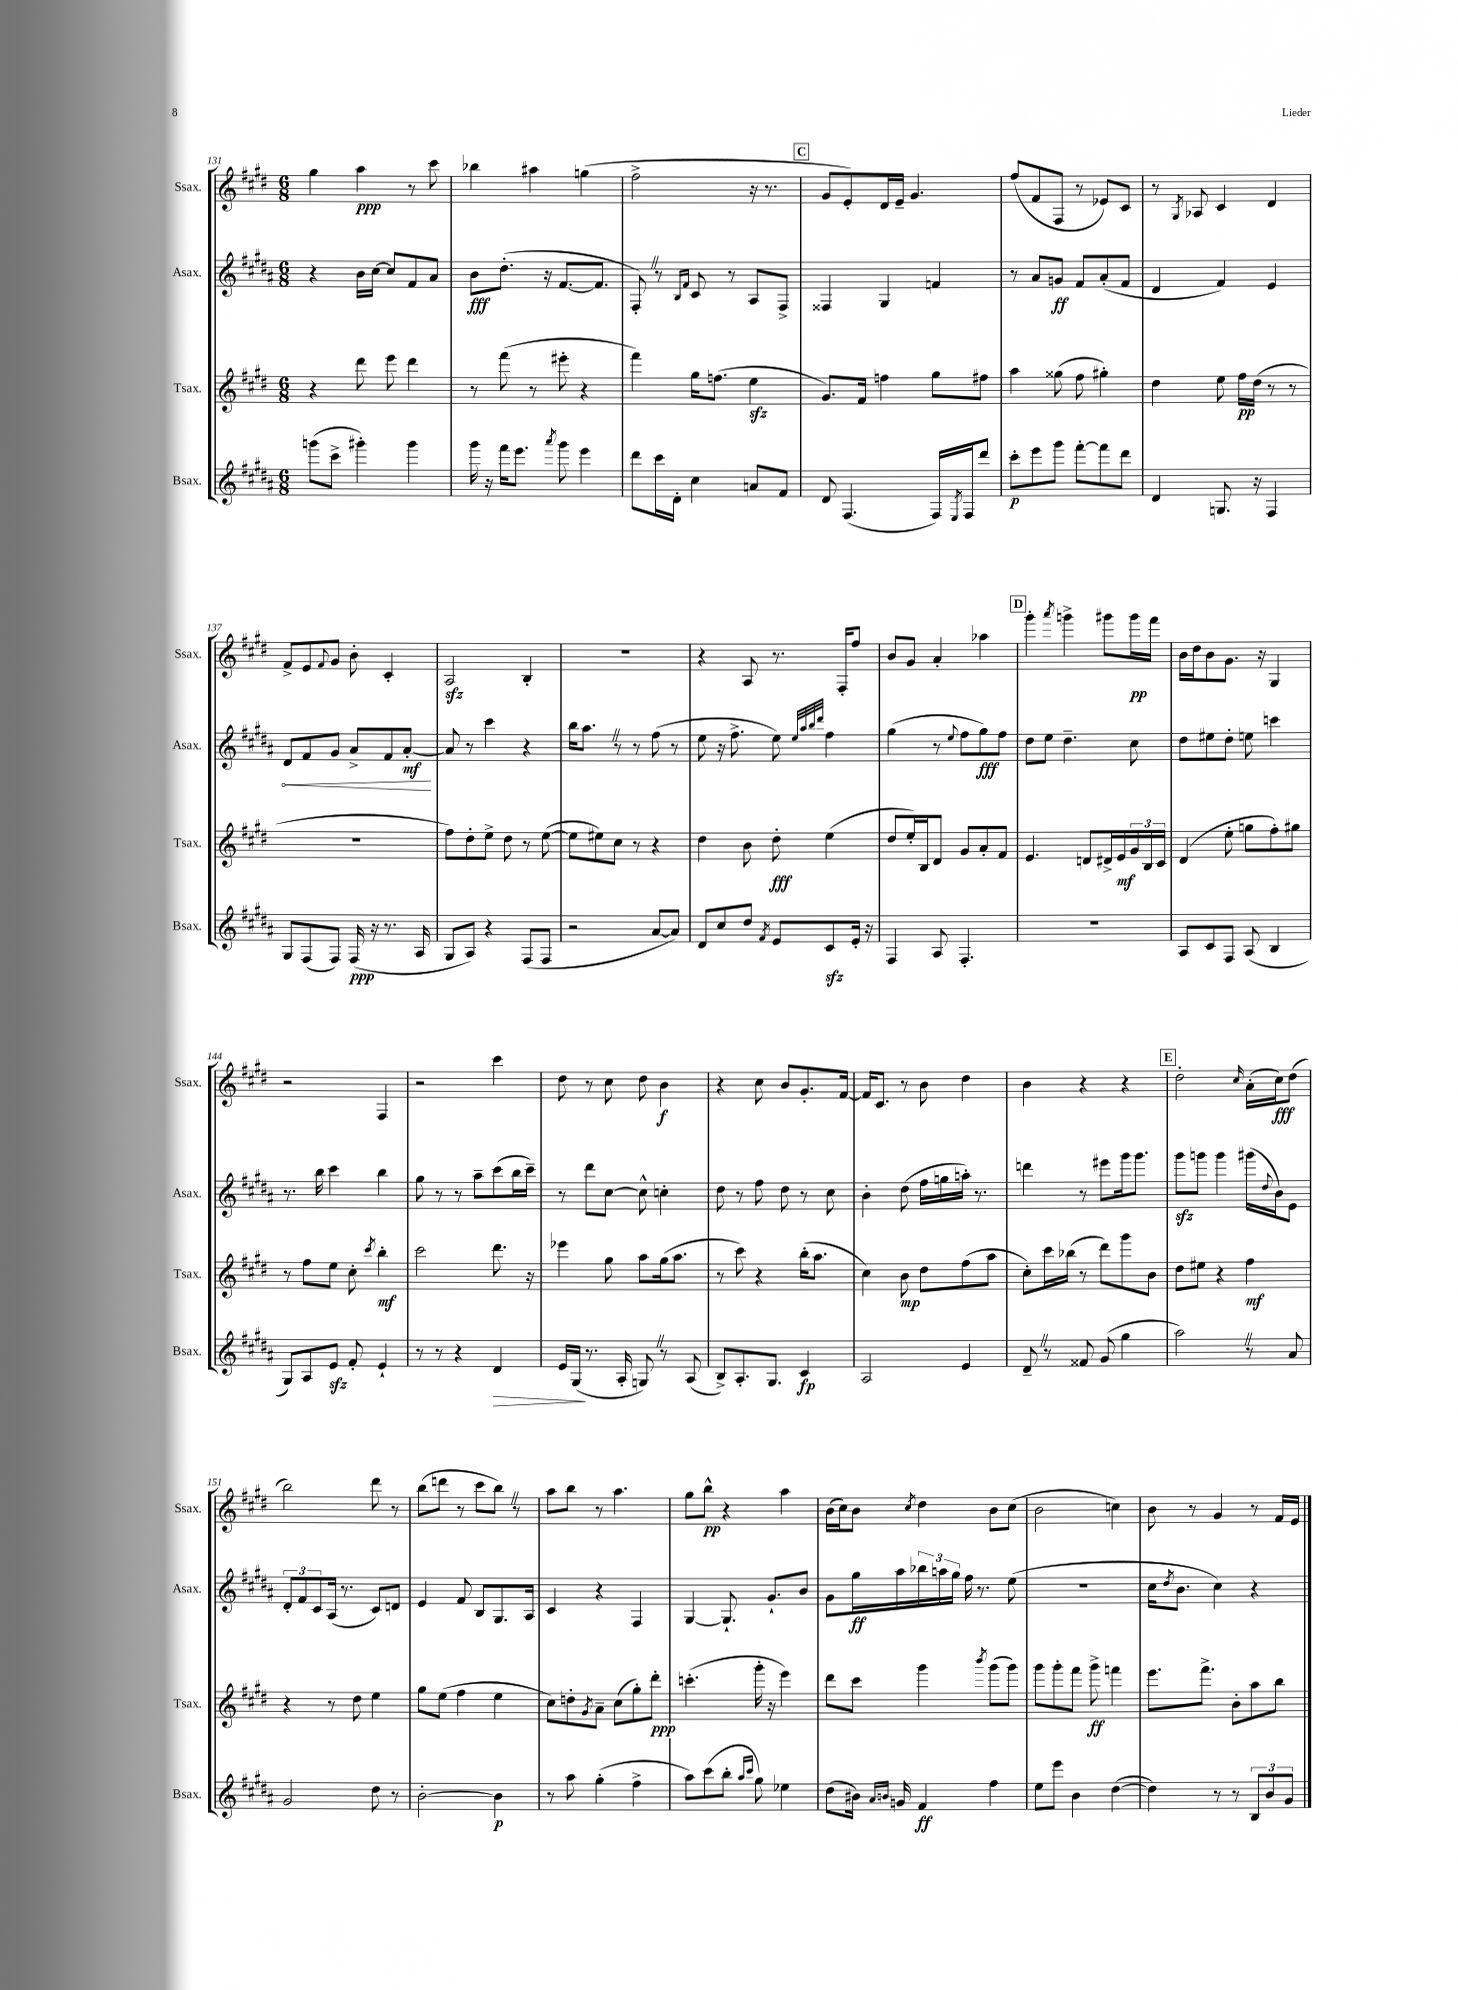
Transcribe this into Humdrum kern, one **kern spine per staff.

**kern	**dynam	**kern	**dynam	**kern	**dynam	**kern	**dynam
*part4	*part4	*part3	*part3	*part2	*part2	*part1	*part1
*staff4	*staff4	*staff3	*staff3	*staff2	*staff2	*staff1	*staff1
*I"Bsax.	*	*I"Tsax.	*	*I"Asax.	*	*I"Ssax.	*
*I'Bsax.	*	*I'Tsax.	*	*I'Asax.	*	*I'Ssax.	*
*clefG2	*	*clefG2	*	*clefG2	*	*clefG2	*
*k[f#c#g#d#a#]	*	*k[f#c#g#d#]	*	*k[f#c#g#d#a#]	*	*k[f#c#g#d#]	*
*M6/8	*	*M6/8	*	*M6/8	*	*M6/8	*
=131	=131	=131	=131	=131	=131	=131	=131
(8gggn\L	.	4r	.	4r	.	4gg#\	.
8ccc#^\J	.	.	.	.	.	.	.
4ggg#X'\)	.	8ddd#\	.	16b\LL	.	4aa\	ppp
.	.	.	.	[16cc#\JJ	.	.	.
.	.	8eee\	.	8cc#/L]	.	.	.
4ggg#\	.	4ddd#\	.	8f#/	.	8r	.
.	.	.	.	8a#/J	.	8ccc#\	.
=132	=132	=132	=132	=132	=132	=132	=132
16ggg#\	.	8r	.	8b\L	fff	4bb-X\	.
16r	.	.	.	.	.	.	.
16fff#\KL	.	(8fff#\	.	(8.dd#'\J	.	.	.
8.eee\J	.	.	.	.	.	.	.
.	.	8r	.	.	.	4aa#X\	.
.	.	.	.	16r	.	.	.
8qaaa#/	.	.	.	.	.	.	.
8ggg#\	.	8eee#X'\	.	[8.f#/L	.	.	.
4eee\	.	4r	.	.	.	(4ggn\	.
.	.	.	.	8.f#/J]	.	.	.
=133	=133	=133	=133	=133	=133	=133	=133
8ddd#\L	.	4fff#\)	.	8F#'Z/)	.	2ff#^\	.
16ccc#\L	.	.	.	8r	.	.	.
16d#'\JJ	.	.	.	.	.	.	.
.	.	.	.	16qqB/LL	.	.	.
.	.	.	.	16qqf#/JJ	.	.	.
4cc#\	.	16gg#\KL	.	8c#/	.	.	.
.	.	(8.ffn\J	.	.	.	.	.
.	.	.	.	8r	.	.	.
8an/L	.	4eezz\	.	8A#/L	.	16r	.
.	.	.	.	.	.	8.r	.
8f#/J	.	.	.	8F#^/J	.	.	.
!!LO:REH:place=s1:t=C
=134	=134	=134	=134	=134	=134	=134	=134
8d#/	.	8.g#/L)	.	4F##X/	.	8g#/L	.
(4.F#/	.	.	.	.	.	8e'/)	.
.	.	16f#/Jk	.	.	.	.	.
.	.	4ffn\	.	4G#/	.	16d#/L	.
.	.	.	.	.	.	16e~/JJ	.
.	.	.	.	.	.	4.g#/	.
16F#/LL)	.	8gg#\L	.	4fn/	.	.	.
8qE/	.	.	.	.	.	.	.
16F#/J	.	.	.	.	.	.	.
8ddd#/J	.	8ff#X\J	.	.	.	.	.
=135	=135	=135	=135	=135	=135	=135	=135
8ccc#'\L	p	4aa\	.	8r	.	(8ff#/L	.
8eee\	.	.	.	8a#/L	.	8f#/	.
8ggg#\J	.	(8gg##X\	.	8gn/J	ff	8F#/J	.
[8fff#'\L	.	8ff#\	.	8f#/L	.	8r	.
8fff#\]	.	4gg#X'\)	.	(8a#'/	.	8e-X/L)	.
8ddd#\J	.	.	.	8f#/J	.	8c#/J	.
=136	=136	=136	=136	=136	=136	=136	=136
4d#/	.	4dd#\	.	4d#/	.	8r	.
.	.	.	.	.	.	8qG#/	.
.	.	.	.	.	.	8A-X/	.
8.Gn/	.	8ee\	.	4f#/)	.	4c#/	.
.	.	16ff#\LL	pp	.	.	.	.
16r	.	(16dd#\JJ	.	.	.	.	.
4F#/	.	8r	.	4e/	.	4d#/	.
.	.	8r	.	.	.	.	.
!!LO:LB:g=z
=137	=137	=137	=137	=137	=137	=137	=137
!	!	!	!	!	!LO:HP:b	!	!
8G#/L	.	2.r	.	8d#/L	<	8f#^/L	.
(8F#/	.	.	.	8f#/	.	8e/	.
.	.	.	.	.	.	8qqf#/	.
8F#/J)	.	.	.	8g#/J	.	8g#/J	.
(16F#/	ppp	.	.	8a#^/L	.	8b'\	.
16r	.	.	.	.	.	.	.
8.r	.	.	.	8f#/	.	4c#'/	.
.	.	.	.	[8a#'/J	mf	.	.
16A#/	.	.	.	.	.	.	.
.	.	.	.	.	[	.	.
=138	=138	=138	=138	=138	=138	=138	=138
8G#/L	.	8ff#\L)	.	8a#/]	.	2Azz/	.
8A#/J)	.	8dd#'\	.	8r	.	.	.
4r	.	8ee^\J	.	4ccc#\	.	.	.
.	.	8dd#\	.	.	.	.	.
(8F#/L	.	8r	.	4r	.	4B'/	.
8F#/J	.	([8ee\	.	.	.	.	.
=139	=139	=139	=139	=139	=139	=139	=139
2r	.	8ee\L]	.	16bb\KL	.	2.r	.
.	.	.	.	8.aa#Z\J	.	.	.
.	.	8ee#X\)	.	.	.	.	.
.	.	8cc#\J	.	8r	.	.	.
.	.	8r	.	8r	.	.	.
[8a#/L	.	4r	.	(8ff#\	.	.	.
8a#/J])	.	.	.	8r	.	.	.
=140	=140	=140	=140	=140	=140	=140	=140
8d#/L	.	4dd#\	.	8ee\	.	4r	.
8cc#/	.	.	.	16r	.	.	.
.	.	.	.	8.ff#^\	.	.	.
8dd#/J	.	8b\	.	.	.	8A/	.
8qf#/	.	.	.	.	.	.	.
8e/L	.	8dd#'\	fff	8ee\)	.	8.r	.
.	.	.	.	32qqee/LLL	.	.	.
.	.	.	.	32qqaa#/	.	.	.
.	.	.	.	32qqbb/	.	.	.
.	.	.	.	32qqddd#/JJJ	.	.	.
8c#zz/	.	(4ee\	.	4ff#\	.	.	.
.	.	.	.	.	.	16F#'/KL	.
16e'/Jk	.	.	.	.	.	8ff#/J	.
16r	.	.	.	.	.	.	.
=141	=141	=141	=141	=141	=141	=141	=141
4F#/	.	8dd#/L	.	(4gg#\	.	8b/L	.
.	.	16ee'/L)	.	.	.	8g#/J	.
.	.	16B/J	.	.	.	.	.
8A#/	.	8d#/J	.	8r	.	4a'/	.
.	.	.	.	8qqee/	.	.	.
4.F#'/	.	8g#/L	.	8ff#\L	.	.	.
.	.	8a'/	.	8gg#\)	fff	4aa-X\	.
.	.	8f#/J	.	8ff#\J	.	.	.
!!LO:REH:place=s1:t=D
=142	=142	=142	=142	=142	=142	=142	=142
2.r	.	4.e/	.	8dd#\L	.	4ggg#'\	.
.	.	.	.	8ee\J	.	.	.
.	.	.	.	.	.	8qaaa/	.
.	.	.	.	4.dd#~\	.	4gggn^\	.
.	.	8dn/L	.	.	.	.	.
.	.	16d#X^/L	.	.	.	8ggg#X\L	.
.	.	16e/	mf	.	.	.	.
.	.	24g#/	.	8cc#\	.	16ggg#\L	pp
.	.	24B/	.	.	.	.	.
.	.	.	.	.	.	16fff#\JJ	.
.	.	24c#/JJ	.	.	.	.	.
=143	=143	=143	=143	=143	=143	=143	=143
8A#/L	.	(4d#/	.	8dd#\L	.	16b\LL	.
.	.	.	.	.	.	16dd#\J	.
8c#/	.	.	.	8ee#X\	.	8b\	.
8F#/J	.	8ee'\	.	8dd#'\J	.	8.g#\J	.
(8A#/	.	8ggn\L	.	8een\	.	.	.
.	.	.	.	.	.	16r	.
4B/	.	8ff#'\)	.	4cccn\	.	4G#/	.
.	.	8gg#X\J	.	.	.	.	.
!!LO:LB:g=z
=144	=144	=144	=144	=144	=144	=144	=144
8G#/L)	.	8r	.	8.r	.	2r	.
8A#/	.	8ff#\L	.	.	.	.	.
.	.	.	.	16bb\	.	.	.
8ezz/J	.	8ee\J	.	4ccc#\	.	.	.
8f#'/	.	8cc#'\	.	.	.	.	.
.	.	8qccc#/	.	.	.	.	.
4e`/	.	4bb'\	mf	4bb\	.	4F#/	.
=145	=145	=145	=145	=145	=145	=145	=145
8r	.	2ccc#\	.	8gg#\	.	2r	.
8r	.	.	.	8r	.	.	.
4r	.	.	.	8r	.	.	.
.	.	.	.	8aa#~\L	.	.	.
!	!LO:HP:b	!	!	!	!	!	!
4d#/	>	8.ddd#\	.	(8ccc#\	.	4ccc#\	.
.	.	.	.	16bb\L	.	.	.
.	.	16r	.	16ccc#~\JJ)	.	.	.
=146	=146	=146	=146	=146	=146	=146	=146
16e/LL	.	4eee-X\	.	8r	.	8dd#\	.
(16G#/JJ	.	.	.	.	.	.	.
8.r	]	.	.	8ddd#\L	.	8r	.
.	.	8gg#\	.	[8cc#\J	.	8cc#\	.
16A#'/	.	.	.	.	.	.	.
8GnZ/)	.	8aa\L	.	8cc#^^\]	.	8dd#\	.
8r	.	(16gg#\k	.	4ccn'\	.	4b\	f
.	.	8.aa\J	.	.	.	.	.
(8A#/	.	.	.	.	.	.	.
=147	=147	=147	=147	=147	=147	=147	=147
8B^/L)	.	8r	.	8dd#\	.	4r	.
8.A#'/	.	8ccc#\)	.	8r	.	.	.
.	.	4r	.	8ff#\	.	8cc#\	.
8.G#/J	.	.	.	.	.	.	.
.	.	.	.	8dd#\	.	8b/L	.
4c#/	fp	(16bb'\KL	.	8r	.	8.g#'/	.
.	.	8.aa\J	.	.	.	.	.
.	.	.	.	8cc#\	.	.	.
.	.	.	.	.	.	[16f#/Jk	.
=148	=148	=148	=148	=148	=148	=148	=148
2A#/	.	4cc#\)	.	4b'\	.	16f#/KL]	.
.	.	.	.	.	.	8.c#/J	.
.	.	8b\	mp	(8dd#\	.	8r	.
.	.	8dd#\L	.	16ff#\LL	.	8b\	.
.	.	.	.	16ggn\	.	.	.
4e/	.	(8ff#\	.	16aan'\JJ)	.	4dd#\	.
.	.	.	.	8.r	.	.	.
.	.	8aa\J	.	.	.	.	.
=149	=149	=149	=149	=149	=149	=149	=149
8d#~Z/	.	8cc#'\L)	.	4dddn\	.	4b\	.
8r	.	16ccc#\L	.	.	.	.	.
.	.	(16bb-X\JJ	.	.	.	.	.
8f##X/	.	8r	.	8r	.	4r	.
(8g#/	.	8ddd#\L)	.	8eee#X\L	.	.	.
4gg#\	.	8ggg#\	.	16ggg#\k	.	4r	.
.	.	.	.	8.ggg#\J	.	.	.
.	.	8b\J	.	.	.	.	.
!!LO:REH:place=s1:t=E
=150	=150	=150	=150	=150	=150	=150	=150
2aa#Z\)	.	8dd#\L	.	8ggg#zz\L	.	2dd#'\	.
.	.	8ee#X\J	.	8gggn\J	.	.	.
.	.	4r	.	4ggg\	.	.	.
.	.	.	.	.	.	16qqcc#/	.
8r	.	4ff#\	mf	(16ggg#X\LL	.	(16a'\LL	.
.	.	.	.	8qqdd#/	.	.	.
.	.	.	.	16b\J)	.	16cc#\J)	fff
8a#/	.	.	.	8e\J	.	(8dd#\J	.
!!LO:LB:g=z
=151	=151	=151	=151	=151	=151	=151	=151
2g#/	.	4r	.	12d#'/L	.	2bb\)	.
.	.	.	.	12f#/	.	.	.
.	.	.	.	12c#/	.	.	.
.	.	8r	.	(16A#/Jk	.	.	.
.	.	.	.	8.r	.	.	.
.	.	8dd#\	.	.	.	.	.
8dd#\	.	4ee\	.	8c#/L)	.	8ddd#\	.
8r	.	.	.	8dn/J	.	8r	.
=152	=152	=152	=152	=152	=152	=152	=152
[2b'\	.	8gg#\L	.	4e/	.	(8bb\L	.
.	.	(8ee\J	.	.	.	8dddn\J	.
.	.	4ff#\	.	8f#/	.	8r	.
.	.	.	.	8B/L	.	8ccc#\L	.
4b\]	p	4ee\	.	8.G#/	.	8bbZ\J)	.
.	.	.	.	.	.	8r	.
.	.	.	.	16A#/Jk	.	.	.
=153	=153	=153	=153	=153	=153	=153	=153
8r	.	8cc#\L)	.	4c#/	.	8aa\L	.
8aa#\	.	8ddn'\	.	.	.	8bb\J	.
.	.	8qg#/	.	.	.	.	.
(4gg#'\	.	8a~\J	.	4r	.	8r	.
.	.	(8cc#\L	.	.	.	4.aa\	.
4ff#^\	.	8gg#'\)	.	4F#/	.	.	.
.	.	8ddd#'\J	ppp	.	.	.	.
=154	=154	=154	=154	=154	=154	=154	=154
8aa#\L)	.	(4.cccn'\	.	[4G#/	.	8gg#\L	.
(8ccc#\	.	.	.	.	.	8bb^^\J	pp
8bb'\J	.	.	.	8.G#`/]	.	4r	.
16qqaa#/LL	.	.	.	.	.	.	.
16qqccc#/JJ	.	.	.	.	.	.	.
8gg#\)	.	16ggg#'\	.	.	.	.	.
.	.	16r	.	8.g#`/L	.	.	.
4ee-X\	.	4eee\)	.	.	.	4aa\	.
.	.	.	.	8b/J	.	.	.
=155	=155	=155	=155	=155	=155	=155	=155
(8dd#\L	.	8ddd#\L	.	8g#\L	.	(16b\LL	.
.	.	.	.	.	.	16cc#\J)	.
16b#X\Jk)	.	8ccc#\J	.	16gg#\L	ff	8b\J	.
16qqa#/LL	.	.	.	.	.	.	.
16qqbn/JJ	.	.	.	.	.	.	.
16gn/	.	.	.	16aa#\	.	.	.
.	.	.	.	.	.	8qcc#/	.
4f#/	ff	4ggg#\	.	24bb-X\	.	4dd#\	.
.	.	.	.	24aan\	.	.	.
.	.	.	.	24gg#\JJ	.	.	.
.	.	.	.	16ff#\	.	.	.
.	.	.	.	8.r	.	.	.
.	.	8qbbb/	.	.	.	.	.
4ff#\	.	(8ggg#\L	.	.	.	8b\L	.
.	.	8ggg#\J)	.	(8ee\	.	(8cc#\J	.
=156	=156	=156	=156	=156	=156	=156	=156
8ee\L	.	8ggg#\L	.	2.r	.	2b\	.
8eee\J	.	8ggg#'\	.	.	.	.	.
4b\	.	8fff#\J	.	.	.	.	.
.	.	8ggg#^\	ff	.	.	.	.
([4dd#\	.	4fffn\	.	.	.	4ccn\)	.
=157	=157	=157	=157	=157	=157	=157	=157
4dd#\])	.	8.eee\L	.	16cc#\KL	.	8b\	.
.	.	.	.	8qdd#/	.	.	.
.	.	.	.	8.b\J	.	.	.
.	.	.	.	.	.	8r	.
.	.	8.fff#^\J	.	.	.	.	.
8r	.	.	.	4cc#\)	.	4g#/	.
8r	.	8b'\L	.	.	.	.	.
12B/L	.	8aa\	.	4r	.	8r	.
12b/	.	.	.	.	.	.	.
.	.	8bb\J	.	.	.	16f#/LL	.
12g#/J	.	.	.	.	.	.	.
.	.	.	.	.	.	16e/JJ	.
==	==	==	==	==	==	==	==
*-	*-	*-	*-	*-	*-	*-	*-
